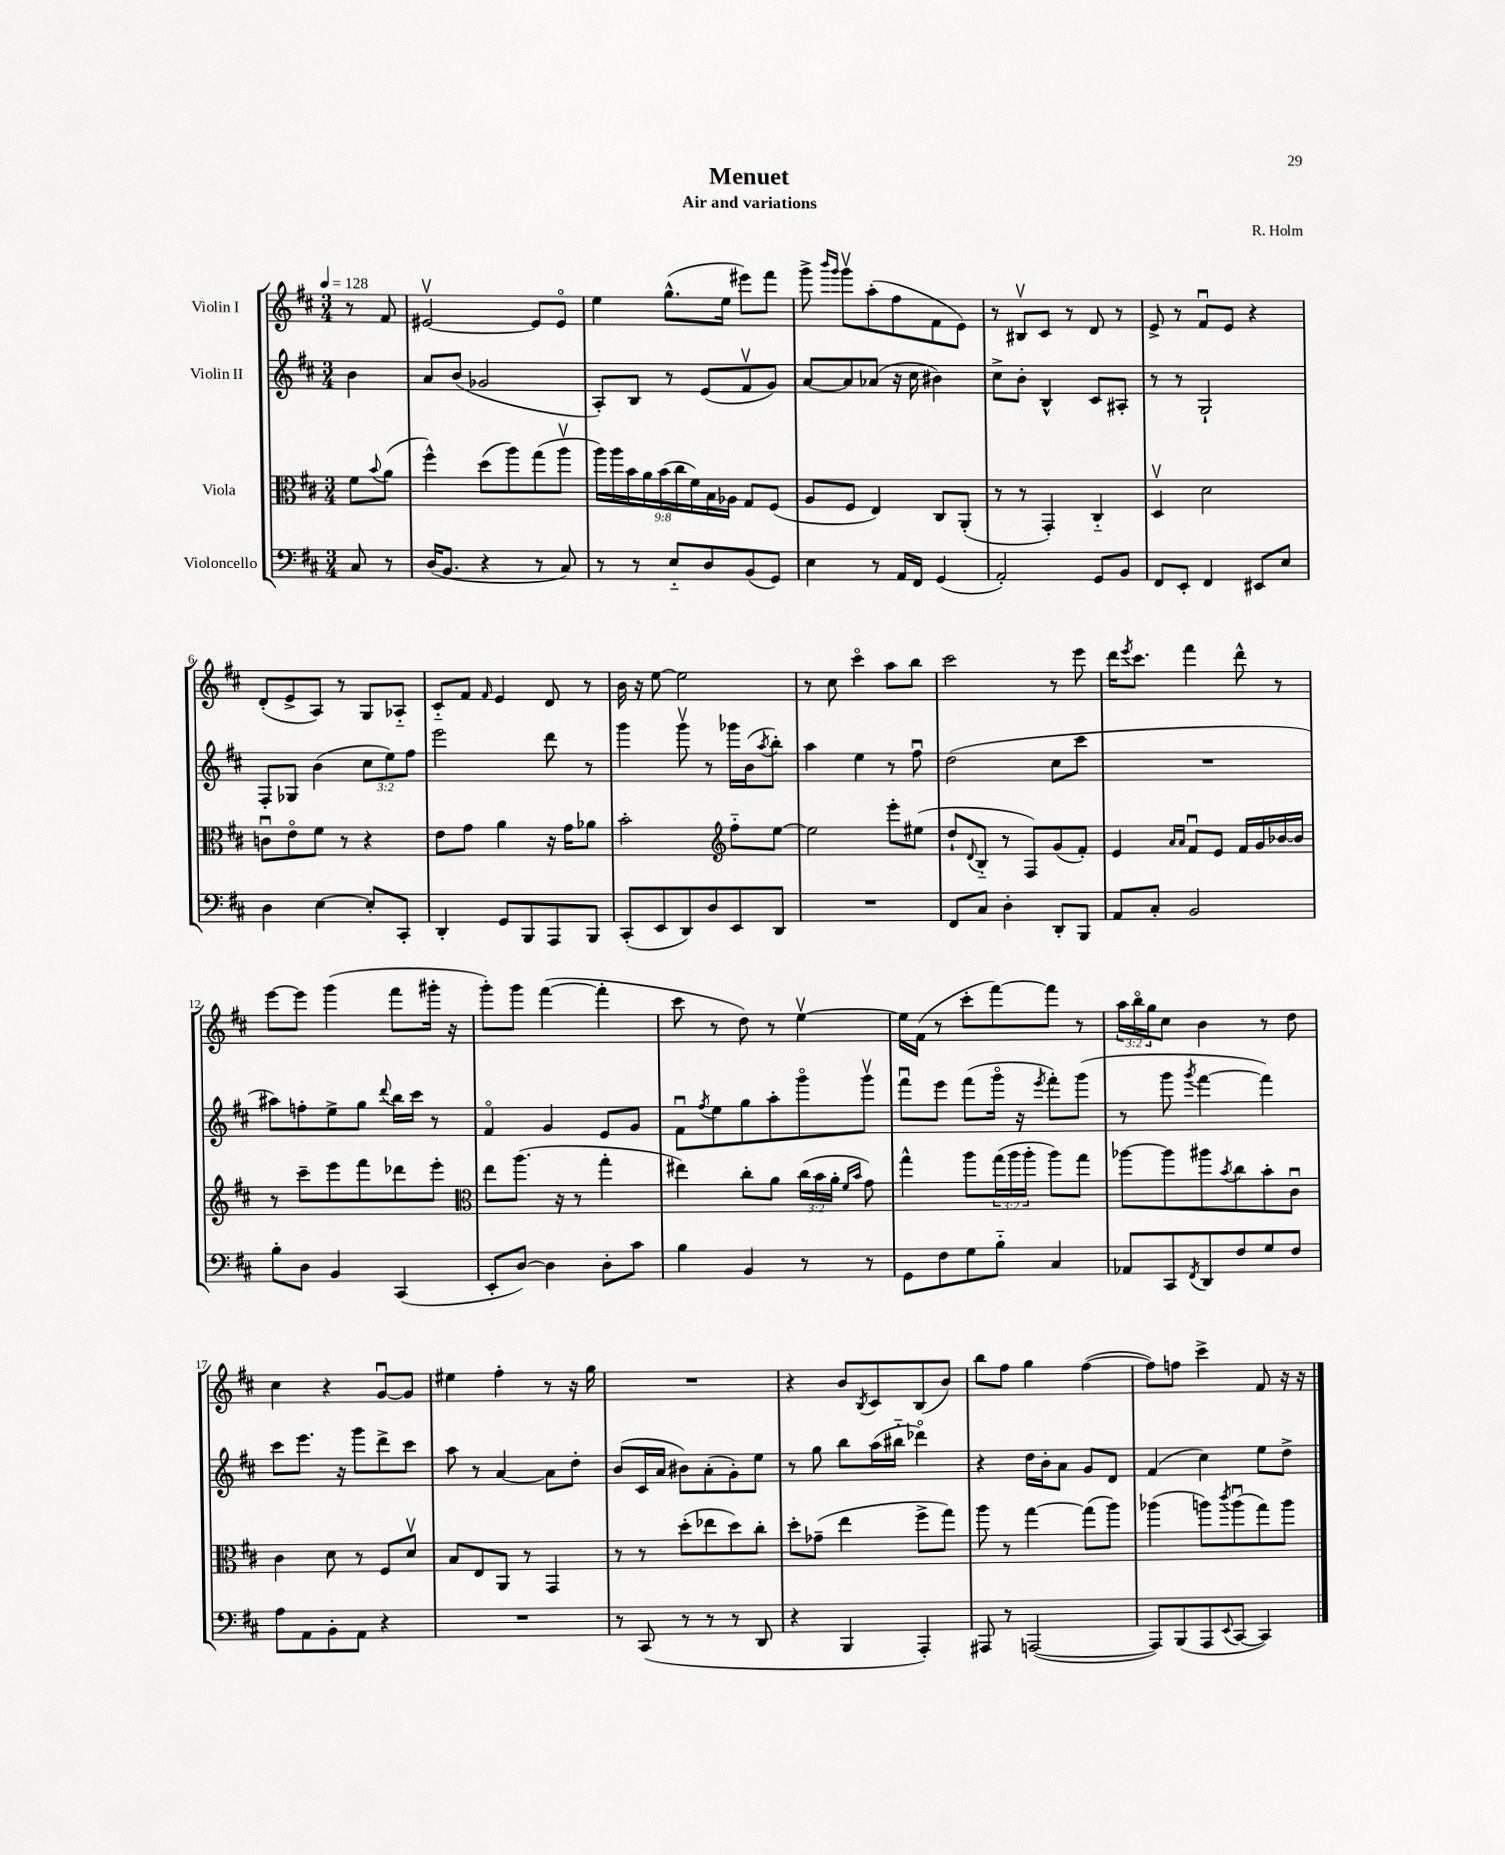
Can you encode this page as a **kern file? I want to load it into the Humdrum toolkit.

**kern	**kern	**kern	**kern
*staff4	*staff3	*staff2	*staff1
*clefF4	*clefC3	*clefG2	*clefG2
*k[f#c#]	*k[f#c#]	*k[f#c#]	*k[f#c#]
*M3/4	*M3/4	*M3/4	*M3/4
*MM128	*MM128	*MM128	*MM128
8C#	8f#	4b	8r
.	8qqb	.	.
8r	(8a	.	8f#
=	=	=	=
(16D	4ff#^^)	8a	[2e#v
8.BB	.	.	.
.	.	(8b	.
4r	(8dd	2g-	.
.	8aa)	.	.
8r	(8gg	.	8e#]
8C#)	8aav	.	8e#o
=	=	=	=
8r	18aa)	8A')	4ee
.	18aa	.	.
.	18b	.	.
8r	.	8B	.
.	18a	.	.
.	(18b	.	.
8E'~	.	8r	(8.gg^^
.	18cc#	.	.
.	18f#)	.	.
8D	.	(8e	.
.	18B	.	.
.	.	.	16ee
.	18A-	.	.
(8BB	8G	8f#v	8eee#)
8GG)	(8F#	8g)	8fff#
=	=	=	=
4E	8A	[8a	8ggg^
.	.	.	16qqbbb
.	.	.	16qqggg
.	8F#	8a]	8gggv
8r	4E)	(8a-	(8aa'
16AA	.	16r	8ff#
16FF#	.	16cc#	.
(4GG	8C#	4b#)	8f#
.	(8AA'	.	8e)
=	=	=	=
2AA')	8r	8cc#^	8r
.	8r	8b'	8B#v
.	4GG')	4B^^	8c#
.	.	.	8r
8GG	4C#'~	8c#	8d
8BB	.	8A#'	8r
=	=	=	=
8FF#	4Dv	8r	8e^
8EE'	.	8r	8r
4FF#	2d	2G`	8f#u
.	.	.	8e
8EE#	.	.	4r
8E	.	.	.
=	=	=	=
4D	8cu	8F#'	(8d'
.	8eo	8G-	8e^
[4E	8f#	(4b	8A)
.	8r	.	8r
8E']	4r	12cc#	8G
.	.	12ee)	.
8CC#'	.	.	8A-'~
.	.	12ff#	.
=	=	=	=
4DD'	8e	2eee	8c#'~
.	8g	.	8f#
.	.	.	16qqf#
8GG	4a	.	4e
8BBB	.	.	.
8AAA	16r	8ddd	8d
.	16g	.	.
8BBB	8a-	8r	8r
=	=	=	=
(8CC#'	2b'	4ggg	16b
.	.	.	16r
8EE	.	.	[8ee
8DD)	.	8gggv	2ee]
8D	.	8r	.
*	*clefG2	*	*
8EE	8ff#'~	16ggg-	.
.	.	(16b	.
.	.	8qaa	.
8DD	[8ee	8bb')	.
=	=	=	=
2.r	2ee]	4aa	8r
.	.	.	8cc#
.	.	4ee	4ccc#o
.	8eee'	8r	8aa
.	(8ee#	8ff#u	8bb
=	=	=	=
8FF#	8dd`	(2dd	2ccc#
.	8qqd	.	.
8C#	8B'~	.	.
4D'	8r	.	.
.	8F#)	.	.
8DD'	(8g	8cc#	8r
8BBB	8f#')	8ccc#	8eee
=	=	=	=
8AA	4e	2.r	16ddd
.	.	.	8qeee
.	.	.	8.ccc#
8C#'	.	.	.
.	16qqa	.	.
.	16qqa	.	.
2BB	8f#u	.	4fff#
.	8e	.	.
.	16f#	.	8ddd^^
.	16g	.	.
.	[16b-	.	8r
.	16b-]	.	.
=	=	=	=
8B'	8r	8aa#)	[8eee
8D	8ccc#~	8ff'	8eee]
4BB	8eee	8ee^	(4ggg
.	8fff#	8gg	.
.	.	8qqddd	.
(4CC#	8ddd-	16bb	8fff#
.	.	16ccc#	.
.	8eee'	8r	16ggg#'
.	.	.	16r
=	=	=	=
*	*clefC3	*	*
8EE'	8ee	4f#o	8ggg')
[8D)	(8.aa	.	8ggg
4D]	.	4g	([4fff#
.	16r	.	.
.	8r	.	.
8D'	4gg'	8e	4fff#']
8c#	.	8g	.
=	=	=	=
4B	4ee#)	8f#u	8ccc#
.	.	8qff#	.
.	.	8ee	8r
4BB	8cc#'	8gg	8dd)
.	8a	8aa'	8r
8r	(24cc#	8gggo	[4eev
.	24b	.	.
.	24a'	.	.
.	16qqf#	.	.
.	16qqb	.	.
8r	8g)	8gggv	.
=	=	=	=
8GG	4gg^^	8fff#u	16ee]
.	.	.	(16f#
8F#	.	8eee	8r
8G	8aa	(8fff#	8ccc#'
8B'~	(24gg	16gggo	[8fff#)
.	24aa	.	.
.	.	16r	.
.	24aa'	.	.
.	.	8qeee	.
4C#	8aa)	8fff#')	8fff#]
.	8gg	(8ggg	8r
=	=	=	=
8AA-	[8aa-	8r	24aa
.	.	.	24bbo
.	.	.	24gg
8CC#	8aa-]	8ggg	8cc#
8qFF#	.	8qggg	.
8DD	8aa#	[4fff#	4b
.	8qb	.	.
8F#	8cc#	.	.
8G	8b'	4fff#])	8r
8F#	8c#u	.	8dd
=	=	=	=
8A	4c#	8ccc#	4cc#
8AA	.	8.eee	.
8BB'	8d	.	4r
.	.	16r	.
8AA	8r	8ggg	.
4r	8F#	8ddd^	[8gu
.	8dv	8ccc#	8g]
=	=	=	=
2.r	8B	8aa	4ee#
.	8E	8r	.
.	8AA	[4a	4ff#'
.	8r	.	.
.	4GG	8a]	8r
.	.	8dd'	16r
.	.	.	16gg
=	=	=	=
8r	8r	(8b	2.r
(8CC#	8r	16c#	.
.	.	16a	.
8r	(8dd'	8b#)	.
8r	8ee-	(8a'	.
8r	8dd)	8g')	.
8DD	8cc#'	8ee	.
=	=	=	=
4r	8dd'	8r	4r
.	(8g-~	8gg	.
4BBB	4ee	8bb	8b
.	.	.	8qB
.	.	(16aa	8c#
.	.	16bb#'~	.
4AAA')	8ff#^	4ddd-o)	(8B
.	8gg)	.	8b)
=	=	=	=
8AAA#	8aa	4r	8bb
8r	8r	.	8ff#
([2AAA	[4gg	16dd	4gg
.	.	16b'	.
.	.	8a	.
.	(8gg]	8g	([4ff#
.	8aa)	8d	.
=	=	=	=
8AAA])	(4aa-	(4f#	8ff#])
(8BBB	.	.	8ff
8AAA	8aa)	4cc#)	4ccc#^
8qqEE	8qccc#	.	.
[8CC#	(8aau	.	.
4CC#])	8gg)	8ee	8f#
.	8aa	8dd^	16r
.	.	.	16r
==	==	==	==
*-	*-	*-	*-
